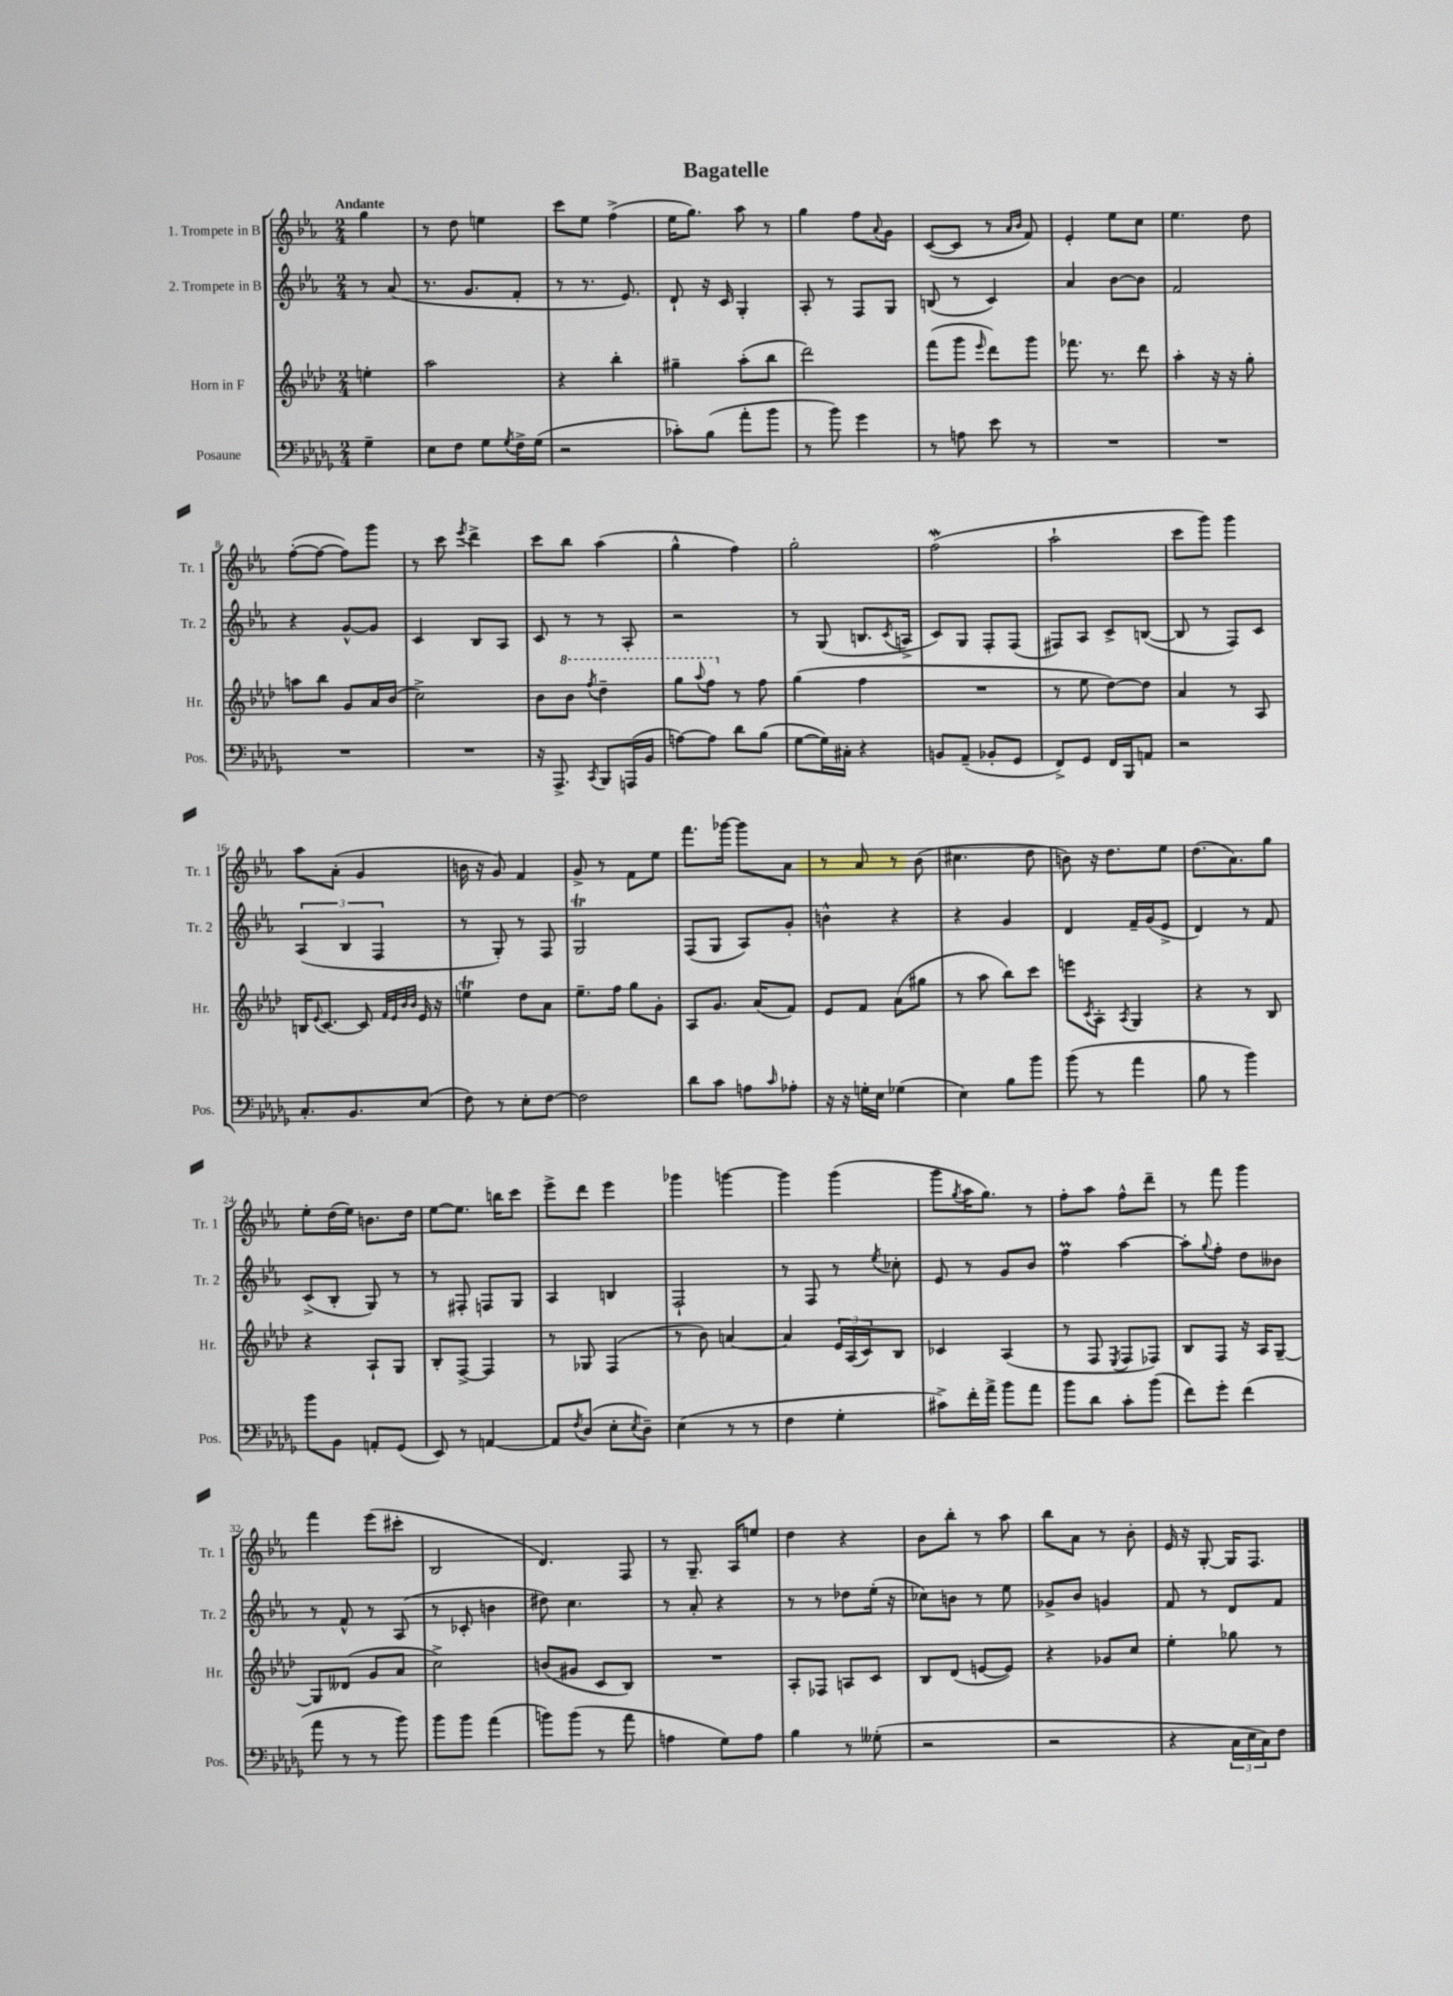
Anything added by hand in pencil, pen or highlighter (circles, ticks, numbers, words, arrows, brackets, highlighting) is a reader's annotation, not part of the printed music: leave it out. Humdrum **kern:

**kern	**kern	**kern	**kern
*staff4	*staff3	*staff2	*staff1
*clefF4	*clefG2	*clefG2	*clefG2
*k[b-e-a-d-g-]	*k[b-e-a-d-]	*k[b-e-a-]	*k[b-e-a-]
*M2/4	*M2/4	*M2/4	*M2/4
4G-~	4ee'	8r	4gg
.	.	(8a-	.
=	=	=	=
8E-	2aa-	8.r	8r
8F	.	.	8dd
.	.	8.g	.
8G-	.	.	4ee
8qG-	.	.	.
16F^	.	8f'	.
(16G-	.	.	.
=	=	=	=
2r	4r	8r	8ccc
.	.	8.r	8ee-
.	4bb-'	.	(4ff^
.	.	8.e-)	.
=	=	=	=
8c-')	4gg#~	8d`	16ee-
.	.	.	8.gg)
(8B-	.	16r	.
.	.	16c	.
8a-'	(8aa-'	4G'	8aa-
8b-	8bb-	.	8r
=	=	=	=
8r	2ddd-)	8A-'	4gg
8b-)	.	8r	.
4g-	.	8F	8ff
.	.	.	8qqa-
.	.	8G	8g
=	=	=	=
8r	(8fff	(8B	([8c
8A	8ggg	8r	8c]
.	16qqeee-	.	.
8e-	8ddd-)	4c)	8r
.	.	.	16qqa-
.	.	.	16qqb-
8r	8ggg	.	8f)
=	=	=	=
2r	8.fff-	4a-	4e-'
.	8.r	.	.
.	.	[8b-	8ee-
.	8ddd-	8b-]	8cc
=	=	=	=
2r	4aa-'	2f	4.ee-
.	16r	.	.
.	16r	.	.
.	8gg'	.	8dd
=	=	=	=
2r	8aa	4r	([8ff'
.	8bb-	.	8ff_
.	8g	[8g^^	8ff])
.	16a-	8g]	8ggg
.	(16b-	.	.
=	=	=	=
2r	2cc^)	4c	8r
.	.	.	8ccc
.	.	.	8qeee-
.	.	8B-	4ddd^
.	.	8A-	.
=	=	=	=
16r	8b-	8c	8ccc
8.AAA-^	.	.	.
.	8bb-	8r	8bb-
8qCC	8qfff	.	.
8BBB-	4ddd-~	8r	(4aa-
(16AAA	.	8A-'	.
16BB-	.	.	.
=	=	=	=
[8A)	8ggg	2r	4gg^^
.	8qqaaa-	.	.
8A]	8fff	.	.
8d-	8r	.	4ff)
(8B-	8ff	.	.
=	=	=	=
[8G-	(4gg	8r	2gg'
16G-])	.	(8G	.
16C#'	.	.	.
4r	4ff	8.B	.
.	.	8qc	.
.	.	16A^	.
=	=	=	=
8BB	2r	8c)	(2ff
(8AA-~	.	8G	.
8BB-'	.	8F'	.
8GG-	.	(8F	.
=	=	=	=
8FF^)	8r	8F#)	2aa-`
8GG-	8ee-	8A-	.
16FF	[8dd-)	8c^	.
16BBB-	.	.	.
8AA	8dd-]	([8B	.
=	=	=	=
2r	4a-	8B]	8ccc
.	.	8r	8ggg)
.	8r	8F)	4ggg
.	8A-	8c	.
=	=	=	=
8.C'	16B	(6A-	8aa-
.	8qqe-	.	.
.	[8.c	.	.
.	.	.	(8a-'
.	.	6B-	.
8.BB-	.	.	.
.	8c]	.	4g
.	.	6F	.
.	32qqf	.	.
.	32qqe-	.	.
.	32qqb-	.	.
.	32qqb-	.	.
(8E-	16e-	.	.
.	16r	.	.
=	=	=	=
8F)	4ee	8r	16b
.	.	.	16r
8r	.	8G')	8g)
8E-'	8dd-	8r	4f
[8F	8a-	8F	.
=	=	=	=
2F]	8.ee-~	2G	8g^
.	.	.	8r
.	16ff	.	.
.	8gg	.	8f
.	8g'	.	8ee-
=	=	=	=
8d-	8A-	(8F	8.fff
8c	8.g	8G	.
.	.	.	[16ggg-
8A	.	8A-)	8ggg-]
.	(16a-	.	.
16qqc	.	.	.
8A-'	8f)	8g'	8a-
=	=	=	=
16r	8e-	4b^^	8r
16r	.	.	.
16G'	8f	.	8a-
16E-	.	.	.
(4G-	(8a-	4r	8r
.	8gg#	.	(8b-
=	=	=	=
4E-)	8r	4r	4.cc#
.	8aa-	.	.
8B-	8bb-)	4g	.
8b-	8ccc	.	8dd
=	=	=	=
(8b-	8eee	4d	8b)
.	8qc	.	.
8r	8A-'	.	16r
.	.	.	8.dd
.	8qA-	.	.
4a-	4G	16f~	.
.	.	(16g	.
.	.	8e-^	8ee-
=	=	=	=
8B-	4r	4d)	(8.dd
8r	.	.	.
.	.	.	8.a-)
4b-)	8r	8r	.
.	8B-	8f	8gg
=	=	=	=
8b-	4r	(8c^	8ee-'
8BB-	.	8B-'	(16dd
.	.	.	16ee-)
8AA'	8A-`	8G)	8.b
(8GG-	8G	8r	.
.	.	.	16dd
=	=	=	=
8EE-)	8B-'	8r	[8ee-
8r	[8F^	8F#'	8.ee-]
[4AA	4F]	8F	.
.	.	.	16bb
.	.	8G	8ccc
=	=	=	=
8AA]	8r	4A-	8eee-^
8qF	.	.	.
(8D-	8G-	.	8ddd
8E-'	(4F	4B	4eee-
8qE-	.	.	.
8D-~)	.	.	.
=	=	=	=
(4E-	8r	2F`	4ggg-
.	8b-)	.	.
8r	[4a	.	[4ggg
8r	.	.	.
=	=	=	=
4F	4a]	8r	4ggg]
.	.	8F	.
4G-'	24e-	8r	(4ggg
.	(24A-	.	.
.	24c)	.	.
.	.	8qee-	.
.	8B-	8cc-'	.
=	=	=	=
8c#^)	4c-	8e-	8ggg
.	.	.	8qgg
16f'	.	8r	16aa-
16a-^	.	.	8.gg)
8b-	(4A-	8g	.
8a-	.	8b-	8r
=	=	=	=
8b-	8r	4ff	8ff'
8d-	8F	.	8aa-
.	8qE-	.	.
8c'	8F	[4aa-	8ff^^
(8b-	8F-)	.	8ddd~
=	=	=	=
8f)	8B-	8aa-']	8r
.	.	8qqgg	.
8g-'	8F	8ff'	8fff
(4f	16r	8dd	4ggg
.	16A-	.	.
.	[8G~	8b--	.
=	=	=	=
8a-	8G]	8r	4fff
8r	(8d--	8f^^	.
8r	8g	8r	(8eee-
8b-)	8a-	(8A-	8ccc#'
=	=	=	=
8b-	2cc^)	8r	2B-
8b-	.	8c-'	.
(4a-	.	4b	.
=	=	=	=
8b)	(8b	8dd#)	4.d)
(8b	8g#	4.cc	.
8r	8c	.	.
8a-	8B-)	.	8F
=	=	=	=
4A	2r	8r	8r
.	.	8a-'	8.G~
8G-)	.	4r	.
.	.	.	16A-
8A	.	.	8ee
=	=	=	=
4B-	8A-'	8r	4dd
.	8F-	8r	.
8r	8A	8dd-	4r
(8G--'	8c	(16ee-'	.
.	.	16r	.
=	=	=	=
2r	8B-	8cc-)	8b-
.	(8d-	8b	8bb-'
.	[8e	8r	8r
.	8e])	8ee-	8aa-
=	=	=	=
2r	4r	8g-^	8bb-
.	.	8b-	8a-
.	8g-	4g	8r
.	8cc	.	8b-'
=	=	=	=
4r	4ee-'	8f	16e-
.	.	.	16r
.	.	8r	[8G'
24C	8gg-	8d	16G]
24E-	.	.	.
.	.	.	8.F
24C)	.	.	.
8F	8r	8f	.
==	==	==	==
*-	*-	*-	*-
